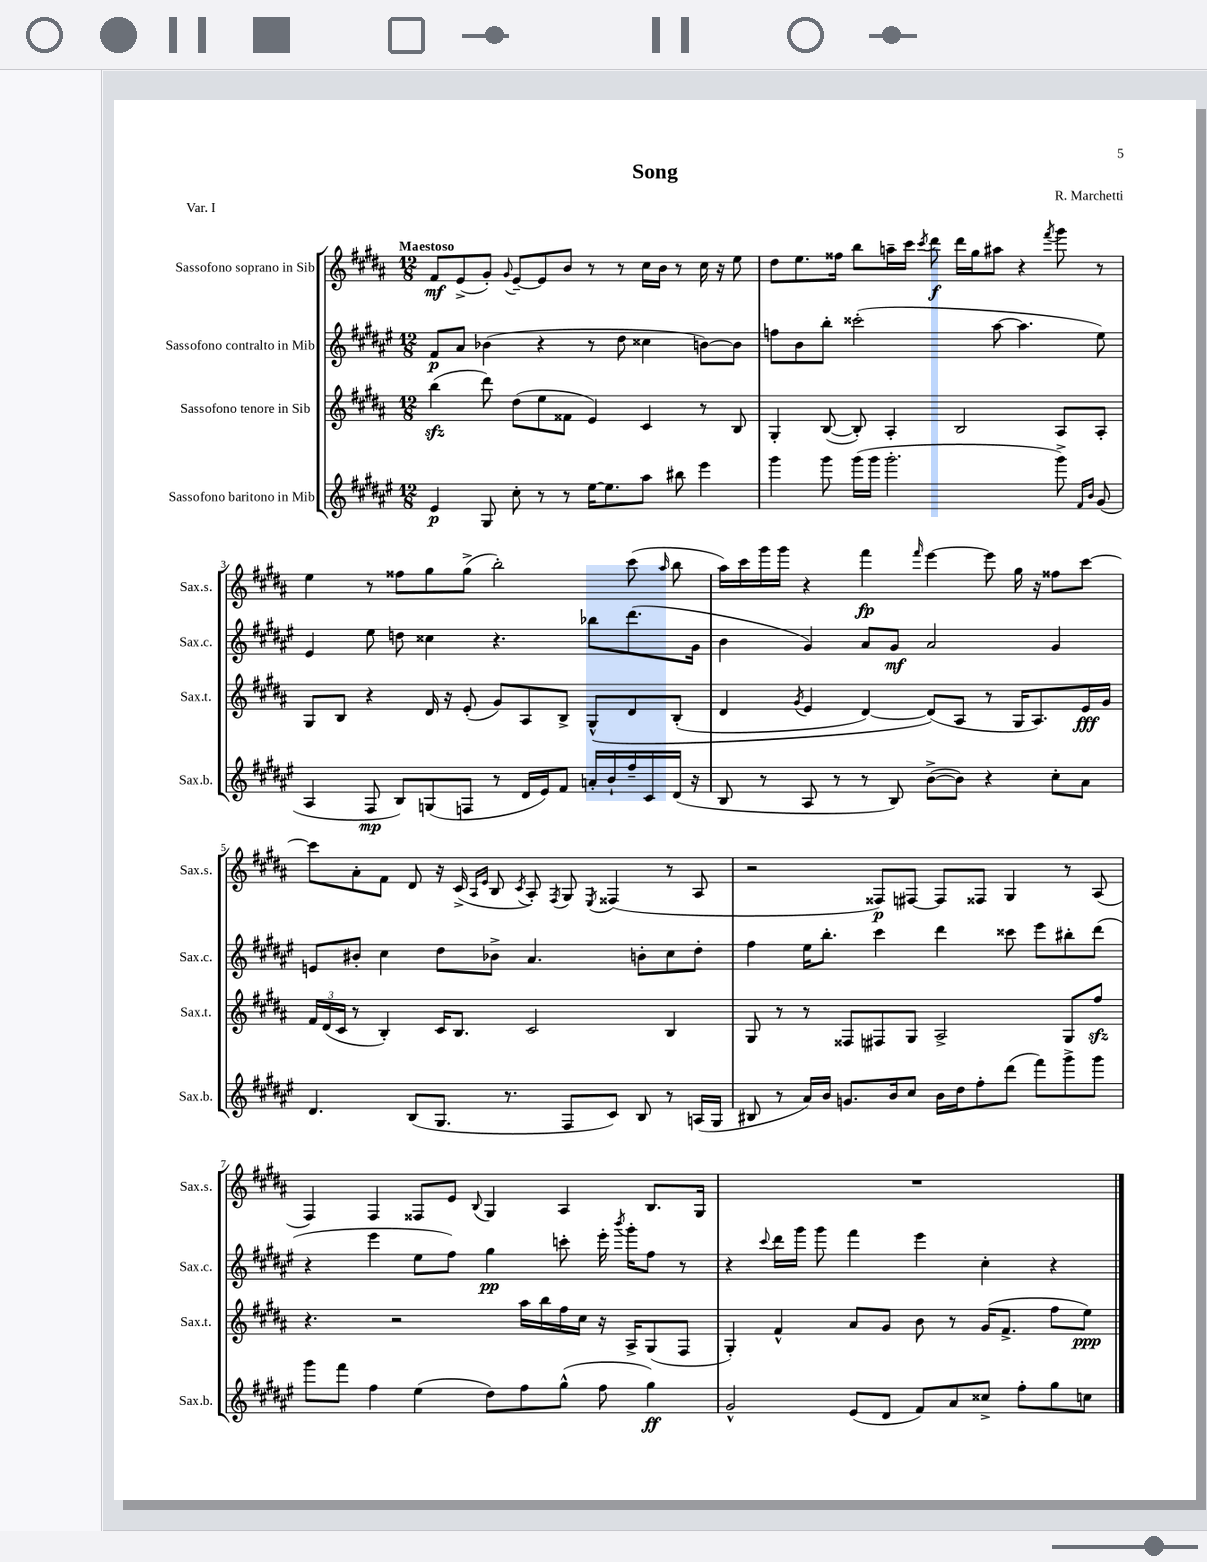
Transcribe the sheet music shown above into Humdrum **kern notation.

**kern	**kern	**kern	**kern
*staff4	*staff3	*staff2	*staff1
*clefG2	*clefG2	*clefG2	*clefG2
*k[f#c#g#d#a#e#]	*k[f#c#g#d#a#]	*k[f#c#g#d#a#e#]	*k[f#c#g#d#a#]
*M12/8	*M12/8	*M12/8	*M12/8
4e#	(4bb	8f#	8f#
.	.	8a#	(8e^
8G#	8ddd#)	(4b-	8g#')
.	.	.	8qqg#
8cc#'	(8dd#	.	[8e~
8r	8ee	4r	8e]
8r	8f##	.	8b
[16ee#	4e)	8r	8r
8.ee#]	.	.	.
.	.	8dd#	8r
8aa#	4c#	4cc##	16cc#
.	.	.	16b
8bb#	.	.	8r
4eee#	8r	[8b)	16cc#
.	.	.	16r
.	8B	8b]	8ee
=	=	=	=
4ggg#	4G#'	8ff	8dd#
.	.	8b	8.ee
8ggg#	([8B	8bb'	.
.	.	.	16ff##
(16ggg#	8B'])	(2ccc##'	8bb
16ggg#	.	.	.
2.ggg#'	4A#'	.	16aa~
.	.	.	16ccc#
.	.	.	8qccc#
.	.	.	8ddd#
.	2B	.	16ddd#
.	.	.	16gg#
.	.	[8aa#	8aa#
.	.	4.aa#]	4r
.	.	.	8qfff#
8ggg#^)	8A#	.	8ggg#
16qqf#	.	.	.
16qqb	.	.	.
(8g#	8A#'	8ee#)	8r
=	=	=	=
4A#	8G#	4e#	4ee
.	8B	.	.
8F#	4r	8ee#	8r
8B)	.	8dd	8ff##
(8G	16d#	4cc##	8gg#
.	16r	.	.
8F	(8e'	.	(8gg#^
8r	8g#)	4.r	2bb')
16d#	8A#	.	.
16e#)	.	.	.
8f#	8B^	.	.
16a'	&(8G#^^	8bb-	.
16b`	.	.	.
16ff#~	8d#	(8.ddd#	(8ccc#
16c#	.	.	.
.	.	.	16qqaa#
(16d#	(8B'	.	8bb
16r	.	16g#	.
=	=	=	=
8B	4d#	4b	16aa#)
.	.	.	16ccc#
8r	.	.	16ggg#
.	.	.	16ggg#
.	8qg#	.	.
8A#	4e	4g#)	4r
8r	.	.	.
8r	[4d#)	8a#	4fff#
8B)	.	8g#	.
.	.	.	16qqfff#
([8b^	(8d#]&)	2a#	[4eee
8b])	8A#	.	.
4r	8r	.	8eee]
.	16G#	.	16gg#
.	8.A#)	.	16r
8cc#'	.	4g#	8ff##
8a#	16e	.	[8ccc#
.	16g#	.	.
=	=	=	=
4.d#	24f#	8e	8ccc#]
.	(24d#	.	.
.	24c#	.	.
.	8r	8b#'	8a#'
.	4B')	4cc#	8f#
(8B	.	.	8d#
8.G#	16c#	8dd#	16r
.	8.B	.	(16c#^
.	.	.	16qqA#
.	.	.	16qqe
.	.	8b-^	8B
8.r	.	.	.
.	.	.	8qc#
.	2c#	4.a#	8A#')
.	.	.	8qF#
8F#	.	.	8G#
.	.	.	8qE
8c#)	.	.	(4F##
8B	.	8b'	.
8r	4B	8cc#	8r
(16A	.	8dd#'	8A#
16G#	.	.	.
=	=	=	=
8B#	8G#	4ff#	2r
8r	8r	.	.
16a#)	8r	16ee#	.
16b	.	8.bb'	.
8.g	8F##	.	.
.	8F#	4ccc#	8F##)
16b	.	.	.
8cc#	8G#	.	[8F#
16b	2A#^	4ddd#	8F#]
16dd#	.	.	.
8ff#'	.	.	8F##
(8ddd#	.	8ccc##	4G#
8fff#)	.	8eee#	.
8ggg#^	8G#	8bb#'	8r
8ggg#	8ff#	(8ddd#	(8A#
=	=	=	=
8ggg#	4.r	4r	4F#)
8fff#	.	.	.
4ff#	.	4eee#	4F#
.	2r	.	.
(4ee#	.	8ee#	8F##
.	.	8ff#)	8e
.	.	.	8qqB
8dd#)	.	4gg#	4G#
8ff#	16aa#	.	.
.	16bb	.	.
(8gg#^^	16ff#	8ccc'	4A#
.	16cc#	.	.
8ff#	16r	16eee#'	.
.	.	8qbbb	.
.	16A#^	16ggg#'	.
4gg#)	(8G#	8ff#	8.B
.	8F#	8r	.
.	.	.	16G#
=	=	=	=
2g#^^	4G#')	4r	1.r
.	.	8qqccc#	.
.	4f#^^	16ddd#	.
.	.	16ggg#	.
.	.	8ggg#	.
(8e#	8a#	4fff#	.
8d#	8g#	.	.
8f#)	8b	4eee#	.
8a#	8r	.	.
8cc##^	(16g#	4cc#'	.
.	8.f#^	.	.
8ff#'	.	.	.
8gg#	8ff#	4r	.
8cc	8ee)	.	.
==	==	==	==
*-	*-	*-	*-
